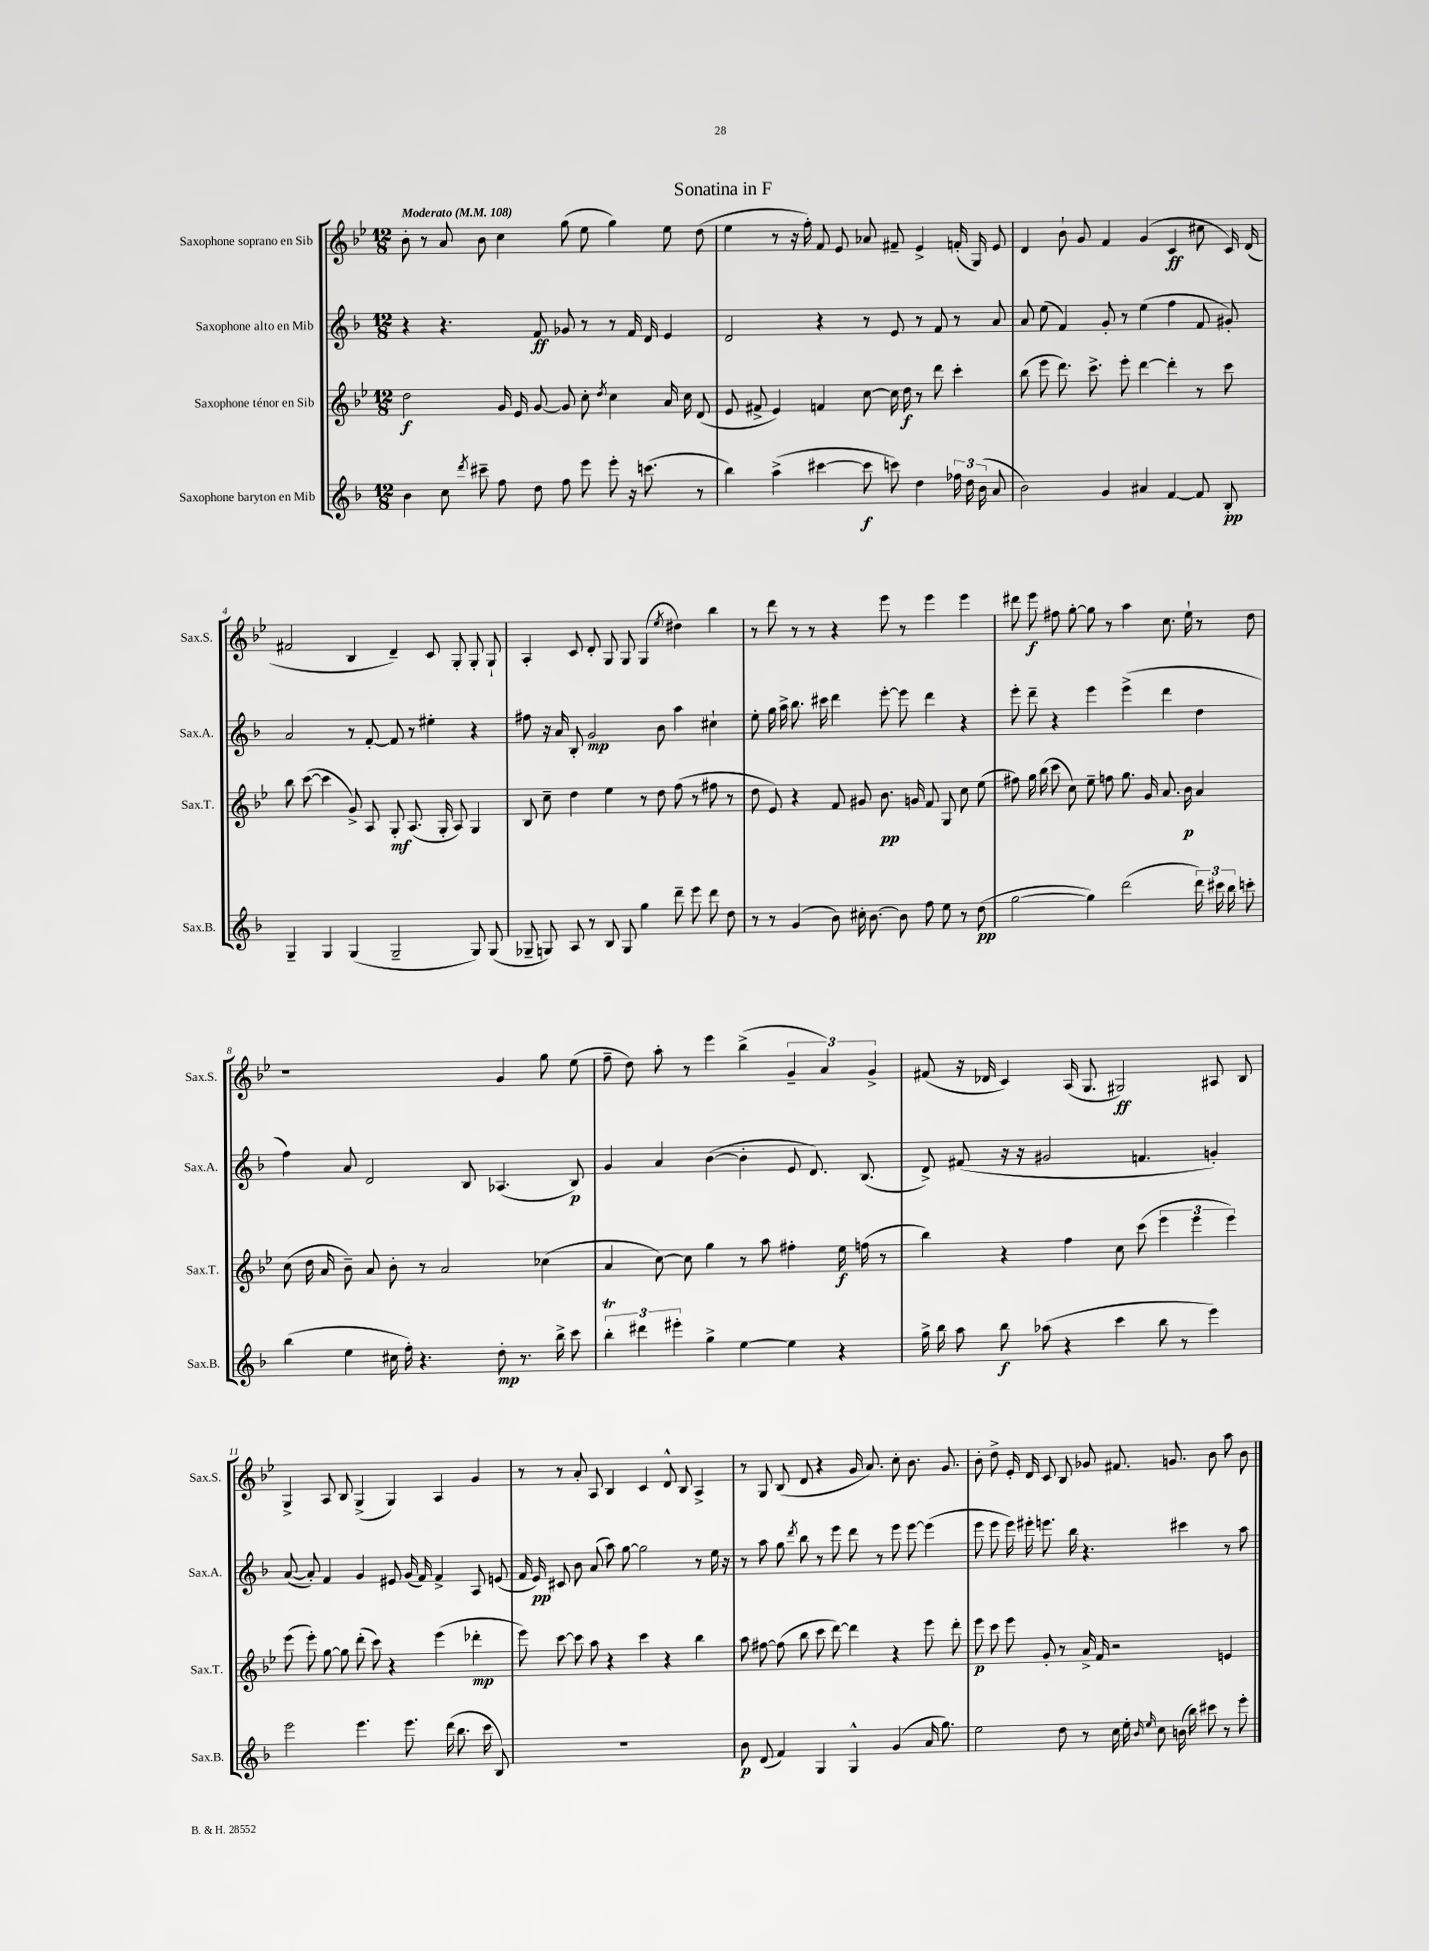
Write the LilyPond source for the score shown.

\header { title = "Sonatina in F" }
<<
\new StaffGroup <<
\new Staff = "s0" \with { instrumentName = "Saxophone soprano en Sib" shortInstrumentName = "Sax.S." } {
    \clef treble \key bes \major \numericTimeSignature \time 12/8 \tempo "Moderato" 4 = 108
    \autoBeamOff bes'8-. r8 a'8 bes'8 c''4 g''8( ees''8 g''4) ees''8 d''8( |
    ees''4 r8 r16 f''16-.) f'8 ees'8 aes'8 fis'8-- ees'4-> f'16-.( g16) ees'8 |
    d'4 bes'8-! g'8 f'4 g'4( c'4\ff cis''8 c'16) d'16( |
    fis'2 bes4 d'4--) c'8 g8-. g8-. g8-! |
    a4-. c'8 d'8-. g8 g8 g4( \acciaccatura { ees''8 } dis''4) bes''4 |
    r8 d'''8 r8 r8 r4 ees'''8 r8 ees'''4 ees'''4 |
    dis'''8 ees'''8\f fis''8 g''8~-. g''8 r8 a''4 c''8. ees''16-! r8 d''8 |
    r1 g'4 g''8 ees''8( |
    f''8-- d''8) a''8-. r8 ees'''4 bes''4->( \tuplet 3/2 { g'4-- a'4) g'4-> } |
    fis'8( r16 des'16 c'4) a16( g8. gis2\ff) ais8 bes8 |
    g4-> a8 bes8 g4->( g4) a4 g'4 |
    r8 r8 a'8-. a8 bes4 c'4 d'8-^ bes8 a4-> |
    r8 g8 bes8( d'8 r4 g'16 a'8.) c''8-. bes'8. g'8. |
    bes'8-. d''8-> ees'16-. d'16 c'8 bes8 ges'8 fis'8. g'8. bes'8 a''8 bes'8 \bar "|." |
}
\new Staff = "s1" \with { instrumentName = "Saxophone alto en Mib" shortInstrumentName = "Sax.A." } {
    \clef treble \key f \major \numericTimeSignature \time 12/8
    \autoBeamOff r4 r4. f'8\ff ges'8 r8 r8 f'16 d'16 e'4 |
    d'2 r4 r8 e'8 r8 f'8 r8 a'8 |
    a'8 e''8( f'4) g'8-. r8 e''4( f''4 f'8 gis'8-.) |
    a'2 r8 f'8~-. f'8 r8 eis''4-. r4 |
    fis''8 r16 a'16 bes8-. g'2\mp bes'8 a''4 cis''4-! |
    e''8-. g''16 a''16-> bes''8. cis'''16 d'''4 e'''8~-. e'''8 d'''4 r4 |
    e'''8-. d'''8-- r4 e'''4 e'''4->( d'''4 d''4 |
    f''4) a'8 d'2 bes8 aes4.( bes8\p) |
    g'4 a'4 bes'4~( bes'4-. e'8 d'8.) bes8.( |
    d'8->) fis'8( r16 r16 gis'2 f'4. g'4-.) |
    a'8~( a'8-.) f'4 g'4 eis'8 g'16( f'16) f'4-> a8 e'8( |
    f'16 e'16\pp) cis'8 bes'8 a'8( a''8) g''8~ g''2 r8 e''16 r16 |
    r8 a''8 g''8 \acciaccatura { d'''8 } bes''8 r8 e'''8 d'''8 r8 e'''8 e'''8~ e'''4( |
    e'''8 e'''8 e'''16) eis'''16-. e'''8. bes''16 r4. cis'''4 r8 a''8 \bar "|." |
}
\new Staff = "s2" \with { instrumentName = "Saxophone ténor en Sib" shortInstrumentName = "Sax.T." } {
    \clef treble \key bes \major \numericTimeSignature \time 12/8
    \autoBeamOff d''2\f g'16 ees'16 g'8~ g'8 c''8-. \acciaccatura { d''8 } c''4 a'16 c''16 d'8( |
    ees'8 fis'8-> ees'4) f'4 c''8~ c''16 d''16\f r8 d'''8 c'''4-. |
    bes''8( ees'''8 d'''8.) c'''8.-> ees'''8-. d'''4~ d'''4-. r8 c'''8 |
    bes''8 c'''8~( c'''4 g'8->) a8 g8-.\mf a8.( g16-. a8) g4 |
    bes8 c''8-- d''4 ees''4 r8 d''8 f''8( r8 fis''8 r8 |
    d''8 ees'8) r4 f'8 gis'8 bes'8.\pp g'16 f'8 g8 c''8 ees''8( |
    fis''8) g''16 bes''16( c'''8 c''8) ees''8-- f''8 g''8. g'16 a'8. bes'16\p a'4 |
    c''8( d''16 a'16 bes'8--) a'8 bes'8-. r8 a'2 ces''4( |
    a'4 c''8~) c''8 g''4 r8 a''8 fis''4-. ees''16\f f''16( r8 |
    bes''4) r4 f''4 c''8 c'''8( \tuplet 3/2 { ees'''4 ees'''4 ees'''4) } |
    ees'''8( ees'''8-.) g''8~ g''8 d'''8-.( c'''8) r4 ees'''4( des'''4-.\mp |
    ees'''8) c'''8~ c'''8 a''8 r4 c'''4 r4 bes''4 |
    a''8 fis''8~ fis''8( bes''8 c'''8 d'''8~) d'''4 r4 ees'''8 d'''8-. |
    ees'''8\p c'''8 ees'''8 g'8-. r8 a'16-> f'16 r2 e'4 \bar "|." |
}
\new Staff = "s3" \with { instrumentName = "Saxophone baryton en Mib" shortInstrumentName = "Sax.B." } {
    \clef treble \key f \major \numericTimeSignature \time 12/8
    \autoBeamOff bes'4 c''8 \acciaccatura { d'''8 } cis'''8-- f''8 d''8 f''8 e'''8 e'''8-. r16 c'''8.( r8 |
    bes''4) a''4->( cis'''4~ cis'''8\f c'''8) d''4 \tuplet 3/2 { fes''16 d''16 bes'16( } a'8 |
    bes'2) g'4 ais'4 f'4~ f'8 bes8-.\pp |
    g4-- g4 g4( g2-- g8) g8( |
    ges8-- g8) a8 r8 bes8 g8 g''4 d'''8-- e'''8 d'''8 d''8 |
    r8 r8 g'4( bes'8) cis''16-. bes'8.~ bes'8 f''8 e''8 r8 d''8\pp( |
    g''2~ g''4) d'''2( \tuplet 3/2 { d'''16) cis'''16 bes''16 } c'''8-. |
    bes''4( e''4 cis''16 f''16-.) r4. d''8-.\mp r8. bes''16-> c'''8 |
    \tuplet 3/2 { bes''4-.\trill dis'''4 eis'''4-. } g''4-> e''4~ e''4 r4 |
    g''16-> bes''16 a''8 bes''8\f aes''8( r4 c'''4 bes''8 r8 e'''4) |
    e'''2 e'''4. e'''8. d'''16( bes''8. c'''16 bes8) |
    R1. |
    bes'8\p d'8( f'4) g4 g4-^ g'4( a'16 g''8.) |
    e''2 d''8 r8 c''16 e''16-. \grace { bes'16 e''16 } c''8 b'16( bes''16) cis'''8 r8 e'''8-. \bar "|." |
}
>>
>>
